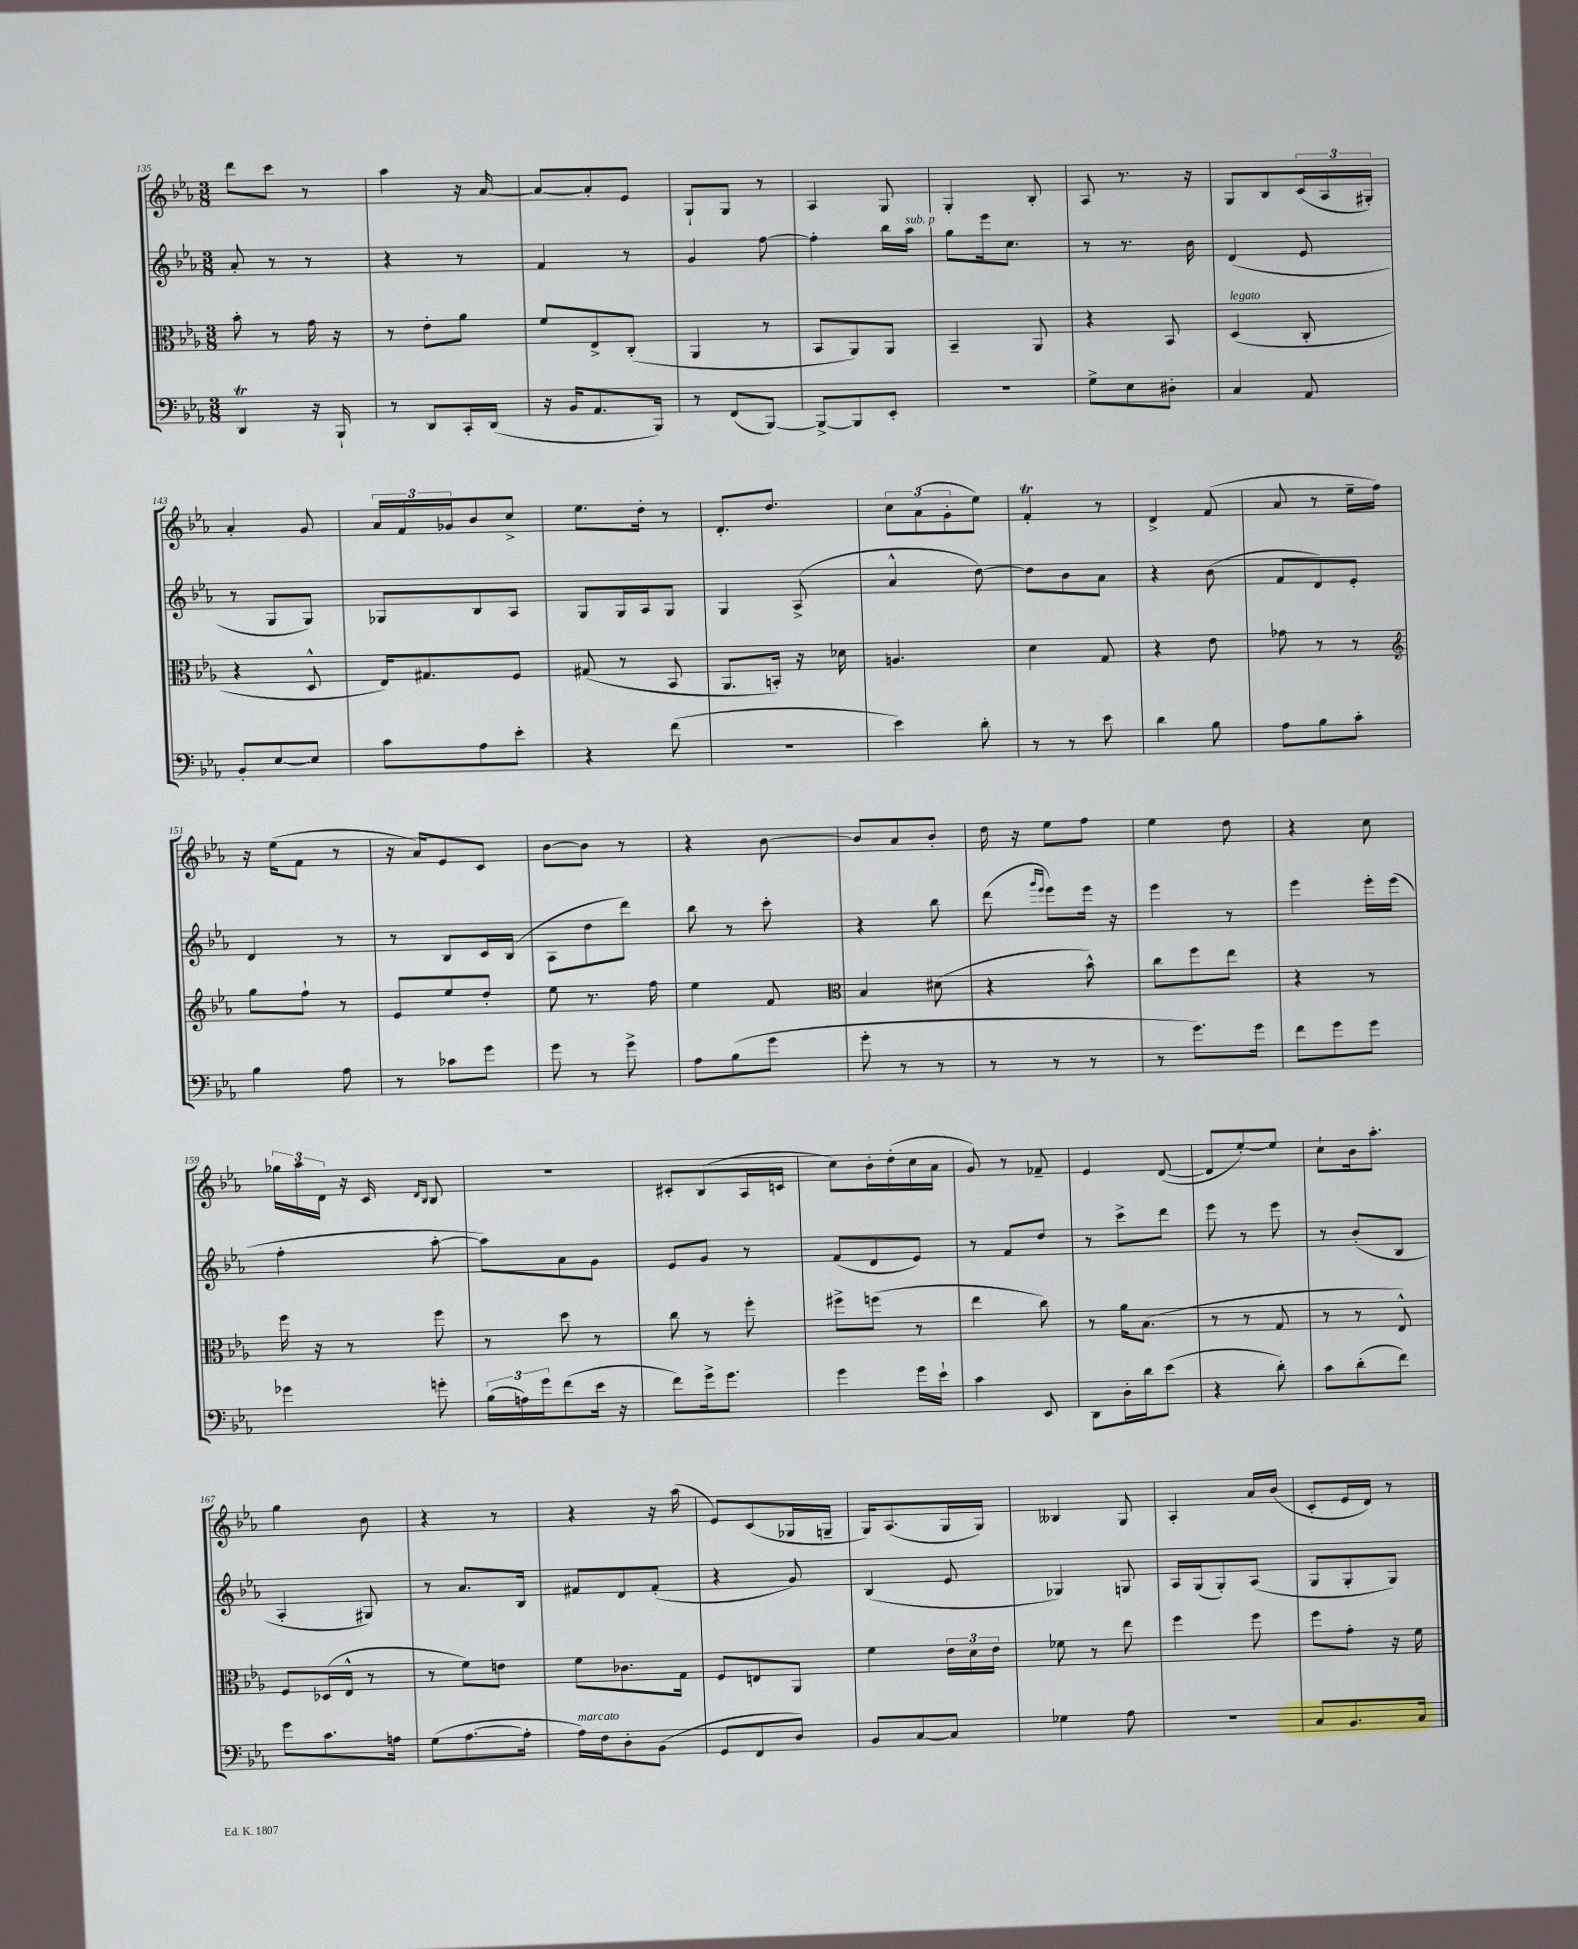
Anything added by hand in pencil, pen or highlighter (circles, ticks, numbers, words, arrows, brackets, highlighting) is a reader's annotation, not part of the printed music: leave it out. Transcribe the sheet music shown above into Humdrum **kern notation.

**kern	**kern	**kern	**kern
*part4	*part3	*part2	*part1
*staff4	*staff3	*staff2	*staff1
*clefF4	*clefC3	*clefG2	*clefG2
*k[b-e-a-]	*k[b-e-a-]	*k[b-e-a-]	*k[b-e-a-]
*M3/8	*M3/8	*M3/8	*M3/8
=135	=135	=135	=135
4DDt/	8b-'\	8a-'/	8ddd\L
.	8r	8r	8ccc\J
16r	16g\	8r	8r
16BBB-`/	16r	.	.
=136	=136	=136	=136
8r	8r	4r	4aa-\
8DD/L	8e-'\L	.	.
16CC'/L	8a-\J	8r	16r
(16DD/JJ	.	.	[16a-/
=137	=137	=137	=137
16r	8f/L	4f/	8a-/L_
16BB-/KL	.	.	.
8.AA-/	8E-^/	.	8a-'/]
.	(8C'/J	8r	8e-/J
16BBB-/Jk)	.	.	.
=138	=138	=138	=138
8r	4AA-/	4g/	8G`/L
(8FF/L	.	.	8G/J
[8BBB-/J)	8r	[8ff\	8r
=139	=139	=139	=139
8BBB-^/L_	8BB-/L	4ff'\]	4A-/
8BBB-/]	8AA-/)	.	.
8EE-'/J	8AA-/J	16bb-\LL	8G/
!	!	!LO:TX:a:i:t=sub. p	!
.	.	16aa-\JJ	.
=140	=140	=140	=140
4.r	4BB-~/	8gg\L	4G'/
.	.	16eee-\k	.
.	.	8.cc\J	.
.	8AA-/	.	8B-'/
=141	=141	=141	=141
8G^\L	4r	8r	8A-/
8E-\	.	8.r	8.r
8D#X'\J	8BB-/	.	.
.	.	16b-\	16r
=142	=142	=142	=142
!	!LO:TX:a:i:t=legato	!	!
4C/	(4D/	(4d/	8G/L
.	.	.	8B-/
8AA-/	8C'/	8e-/	(24c/L
.	.	.	24A-/
.	.	.	24G#X'/JJ)
!!LO:LB:g=z
=143	=143	=143	=143
8BB-'/L	4r	8r	4a-'/
[8E-/	.	8G/L	.
8E-/J]	8D^^/	8G/J)	8g/
=144	=144	=144	=144
8c\L	16E-/KL)	8G-X/L	24a-/LL
.	.	.	24f/
.	8.G#X/	.	.
.	.	.	24g-X/J
8A-\	.	8B-/	8b-/
8e-'\J	8F/J	8A-/J	8cc^/J
=145	=145	=145	=145
4r	(8G#X/	8G/L	8.ee-\L
.	8r	16G/L	.
.	.	16A-/J	16dd'\Jk
(8f\	8BB-/	8G/J	8r
=146	=146	=146	=146
4.r	8.AA-/L	4G/	8.d'/L
.	16BBn'/Jk)	.	8.dd/J
.	16r	(8A-^/	.
.	16d-X\	.	.
=147	=147	=147	=147
4e-\)	4.An/	4a-^^/	12cc\L
.	.	.	(12a-\
.	.	.	12g'\
8d'\	.	[8dd\)	8ee-\J)
=148	=148	=148	=148
8r	4d\	8dd\L]	4fT'/
8r	.	8b-\	.
8e-\	8G/	8a-\J	8r
=149	=149	=149	=149
4d\	4r	4r	4d^/
8B-\	8e-\	(8b-\	(8f/
=150	=150	=150	=150
8A-\L	8g-X\	8f/L	8a-/
8B-\	8r	8d/)	8r
8c'\J	8r	8e-'/J	16ee-~\LL
.	.	.	16ff\JJ)
!!LO:LB:g=z
=151	=151	=151	=151
*	*clefG2	*	*
4B-\	8gg\L	4d/	16r
.	.	.	(16ee-\KL
.	8ff`\J	.	8f\J
8A-\	8r	8r	8r
=152	=152	=152	=152
8r	8e-/L	8r	16r
.	.	.	16a-/KL)
8c-X\L	8ee-/	8B-/L	8e-/
8g\J	8dd'/J	16c/L	8c/J
.	.	(16B-/JJ	.
=153	=153	=153	=153
8g\	8ee-\	8A-\L	[8b-\L
8r	8.r	8dd\	8b-\J]
8g^\	.	8ddd\J)	8r
.	16ff\	.	.
=154	=154	=154	=154
8A-\L	4ee-\	8bb-\	4r
(8B-\	.	8r	.
8g\J	8f/	8ccc'\	[8b-\
=155	=155	=155	=155
*	*clefC3	*	*
8g'\	4B-/	4r	8b-/L]
8r	.	.	8a-/
8r	(8d#X\	8bb-\	8b-'/J
=156	=156	=156	=156
8r	4r	(8ddd\	16dd\
.	.	.	16r
.	.	16qqggg/LL	.
.	.	16qqeee-/JJ	.
8r	.	8eee-\L)	8ee-\L
8r	8b-^^\)	16eee-\Jk	8ff\J
.	.	16r	.
=157	=157	=157	=157
8r	8cc\L	4eee-\	4ee-\
8.g\L)	8ff\	.	.
.	8ee-\J	8r	8dd\
16g\Jk	.	.	.
=158	=158	=158	=158
8f\L	4r	4eee-\	4r
8g\	.	.	.
8g\J	8r	16eee-'\LL	8cc\
.	.	(16eee-\JJ	.
!!LO:LB:g=z
=159	=159	=159	=159
4g-X\	16ff\	4ff'\	24gg-X\LL
.	.	.	24aa-\
.	16r	.	.
.	.	.	24d\JJ
.	8r	.	16r
.	.	.	16c/
.	.	.	16qqd/LL
.	.	.	16qqB-/JJ
8gn'\	8ff\	[8aa-'\	8B-/
=160	=160	=160	=160
(24B-\LL	8r	8aa-\L])	4.r
24An\)	.	.	.
24g\J	.	.	.
(8f\	8dd\	8a-\	.
16e-\Jk	8r	8g\J	.
16r	.	.	.
=161	=161	=161	=161
8f\L)	8cc\	8e-/L	8c#X'/L
16g^\k	8r	8g/J	(8B-/
8.g\J	.	.	.
.	8ff'\	8r	16A-/L
.	.	.	16cn/JJ
=162	=162	=162	=162
4g\	8ff#X^\L	(8f/L	8cc\L)
.	(8ffn\J	8d/	16b-'\L
.	.	.	(16dd'\
16g\LL	8r	8e-/J)	16cc\
16e-`\JJ	.	.	16a-\JJ
=163	=163	=163	=163
4c\	4ee-\	8r	8g/)
.	.	8f/L	8r
8EE-/	8cc\)	8dd/J	8f-X~/
=164	=164	=164	=164
8DD\L	8r	8r	4e-/
16D'\L	16a-\KL	8ccc^\L	.
16d\J	(8.B-\J	.	.
(8e-\J	.	8ddd\J	([8d/
=165	=165	=165	=165
4r	8r	8eee-\	8d/L]
.	8r	8r	[8ee-'/)
8d'\)	8G/	8eee-\	8ee-/J]
=166	=166	=166	=166
8c\L	8r	8r	8cc`\L
(8d'\	8r	(8b-'/L	16b-\k
.	.	.	8.aa-'\J
8f\J)	8E-^^/)	8B-/J	.
!!LO:LB:g=z
=167	=167	=167	=167
8g\L	8F/L	4A-'/	4gg\
8.c\	(16D-X/L	.	.
.	16E-^^/JJ	.	.
.	8r	8G#X/)	8b-\
16An\Jk	.	.	.
=168	=168	=168	=168
(8G\L	8r	8r	4r
[8.A-\	8f\L)	8.a-/L	.
.	8en\J	.	8r
16A-'\Jk]	.	16B-/Jk	.
=169	=169	=169	=169
!LO:TX:a:i:t=marcato	!	!	!
16A-\LL)	8f\L	8f#X/L	4r
16F\J	.	.	.
8D'\	8.c-X\	8d/	.
(8BB-\J	.	(8f#'/J	16r
.	16G\Jk	.	(16aa-\
=170	=170	=170	=170
8GG/L	8F/L	4r	8e-/L)
8FF/	8En/	.	(8c/
8D/J)	8AA-/J	8g/)	16G-X/L
.	.	.	16Gn~/JJ
=171	=171	=171	=171
8BB-/L	4f\	(4B-/	16G/KL)
.	.	.	(8.A-/
[8C/	.	.	.
8C/J]	24e-\LL	8e-/	16G/L
.	24d\	.	.
.	.	.	16G/JJ)
.	24e-\JJ	.	.
=172	=172	=172	=172
4G-X\	8f-X\	4G-X/)	4B--X/
.	8r	.	.
8A-\	8ee-\	8Gn/	8G/
=173	=173	=173	=173
4.r	4ff\	16A-/LL	4A-'/
.	.	(16G/J	.
.	.	8G'/)	.
.	8ff\	(8A-/J	16a-/LL
.	.	.	(16b-/JJ
=174	=174	=174	=174
8C/L	8ff\L	8G/L	8c'/L
8.BB-/	8g'\J	8G'/	16e-/L
.	.	.	16d/JJ)
.	16r	8G/J)	8r
16C/Jk	16f\	.	.
==	==	==	==
*-	*-	*-	*-
